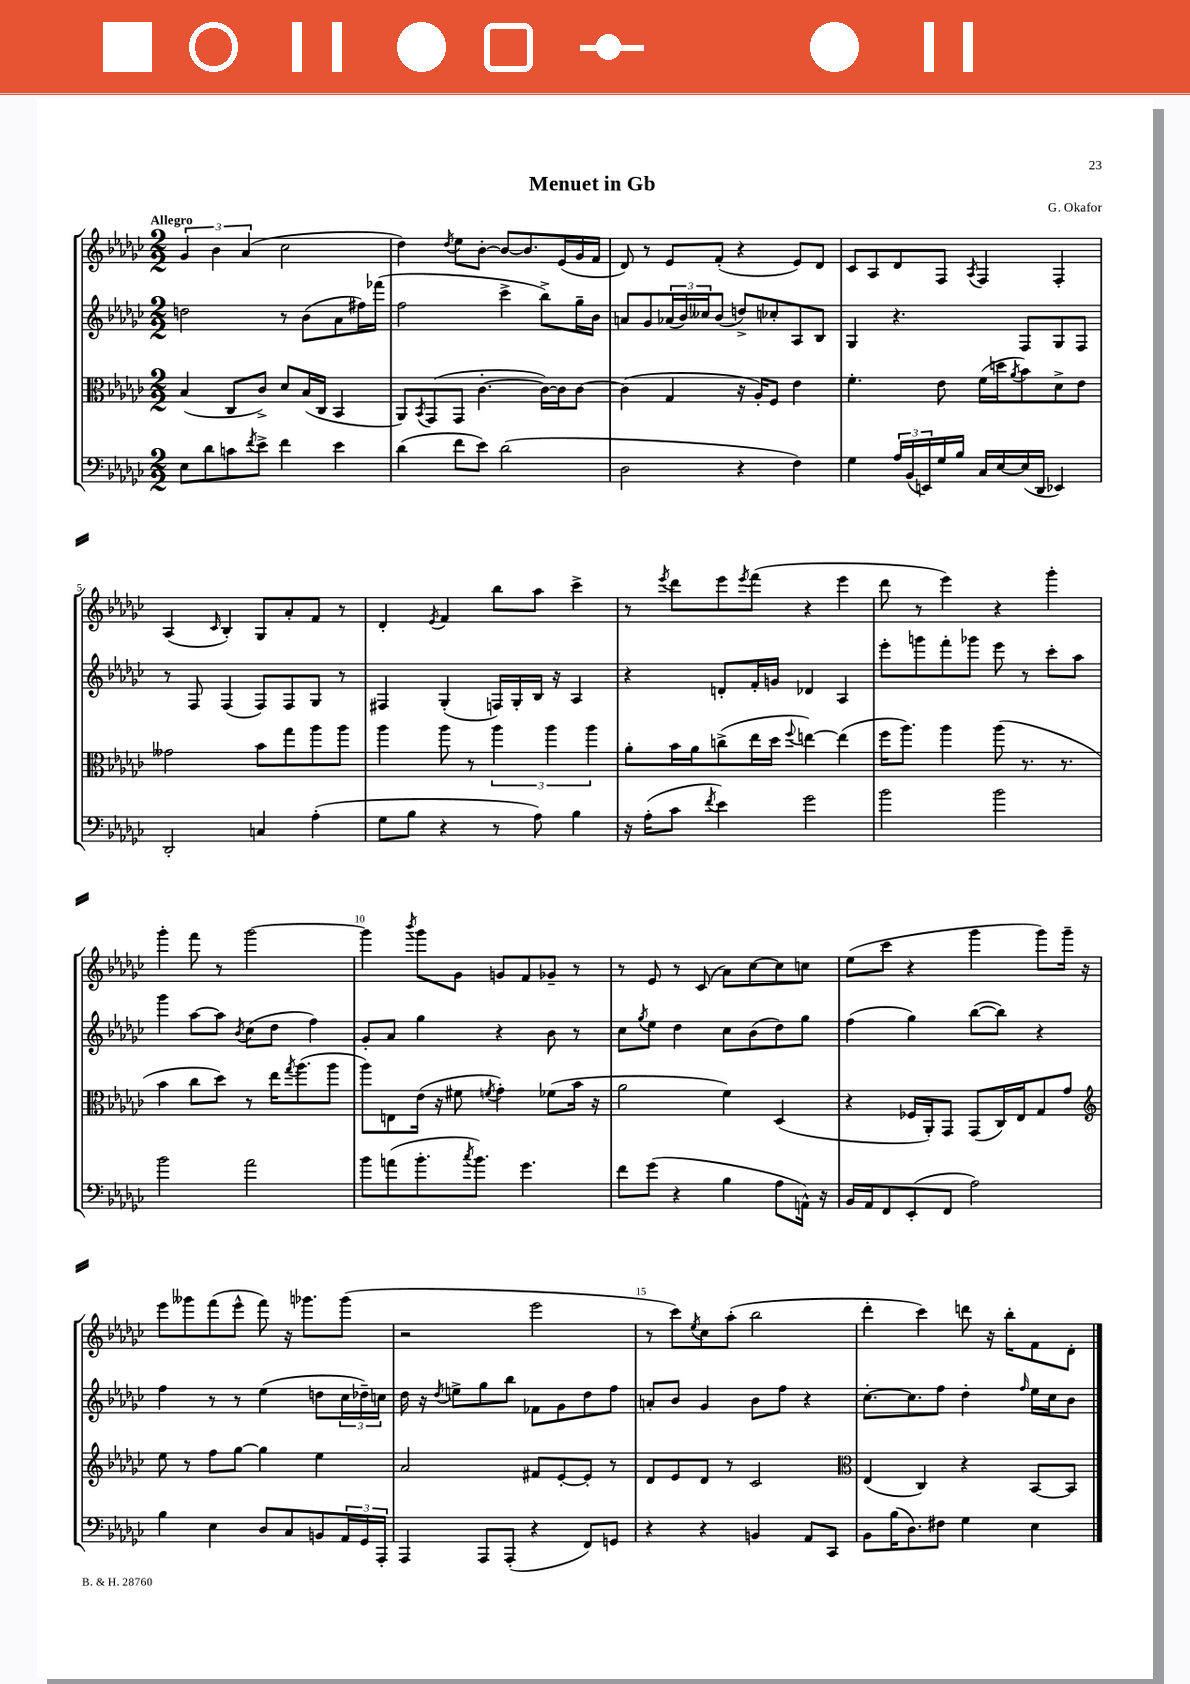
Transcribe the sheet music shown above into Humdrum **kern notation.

**kern	**kern	**kern	**kern
*staff4	*staff3	*staff2	*staff1
*clefF4	*clefC3	*clefG2	*clefG2
*k[b-e-a-d-g-c-]	*k[b-e-a-d-g-c-]	*k[b-e-a-d-g-c-]	*k[b-e-a-d-g-c-]
*M2/2	*M2/2	*M2/2	*M2/2
8E-	(4B-	2dd	6g-
8d-	.	.	.
.	.	.	6b-
8c	8C-	.	.
.	.	.	(6a-
8qf	.	.	.
8e-^	8c-^)	.	.
4f	8d-	8r	2cc-
.	(16B-	(8b-	.
.	16C-	.	.
4e-	4BB-	8a-	.
.	.	16ff#)	.
.	.	(16fff-	.
=	=	=	=
(4d-	8AA-)	2ff	4dd-)
.	8qBB-	.	.
.	(8GG-	.	.
.	.	.	8qdd-
8f	8GG-	.	8ee-
8e-)	[4.c-'	.	[8b-'
(2d-	.	4ccc-^	8b-_
.	.	.	8.b-]
.	16c-_)	8bb-^)	.
.	16c-]	.	(16e-
.	[8c-	16gg-~	16g-
.	.	16b-	16f
=	=	=	=
2D-	(4c-]	8a	8d-)
.	.	8g-	8r
.	4G-	(24a-	8e-
.	.	24b-)	.
.	.	24cc--	.
.	.	(8b-	(8f'
4r	16r	8dd^)	4r
.	16A-')	.	.
.	8F	8cc-'	.
4F)	4e-	8A-	8e-)
.	.	8B-	8d-
=	=	=	=
4G-	4.f'	4G-	8c-
.	.	.	8A-
24A-	.	4.r	8d-
(24BB-	.	.	.
24EE)	.	.	.
16G-	8e-	.	8F
16B-	.	.	.
.	.	.	8qA-
16C-	(16f	.	4F
[16E-	16dd	.	.
.	8qa-	.	.
(16E-]	8b-)	8F	.
16DD-	.	.	.
4EE-)	8d-^	8G-	4F'
.	8e-	8F	.
=	=	=	=
2DD-'	2g--	8r	(4A-
.	.	8F	.
.	.	.	16qqc-
.	.	(4F	4B-')
4C	8b-	8F)	8G-
.	8gg-	8F	8a-'
(4A-'	8aa-	8G-	8f
.	8aa-	8r	8r
=	=	=	=
8G-	4aa-	4F#	4d-'
8B-	.	.	.
.	.	.	8qe-
4r	8aa-	(4G-'	4f
.	8r	.	.
8r	6aa-	16F)	8bb-
.	.	16G-'	.
8A-)	.	16B-	8aa-
.	6aa-	.	.
.	.	16r	.
4B-	.	4A-	4ccc-^
.	6aa-	.	.
=	=	=	=
16r	8a-'	4r	8r
(16A-'	.	.	.
.	.	.	8qeee-
8c-	16b-	.	8ddd-
.	16a-	.	.
8qf	.	.	.
4e-)	(8cc^	8d'	8eee-
.	.	.	8qeee-
.	16ee-	16f'	(8fff
.	16dd-	16g	.
.	8qqff	.	.
2g-	[4ee)	4d-	4r
.	(4ee]	4A-	4eee-
=	=	=	=
2b-	16ff	8eee-'	8ddd-
.	8.aa-)	.	.
.	.	8ggg	8r
.	4aa-	8fff'	4eee-)
.	.	8ggg-	.
2b-	(8aa-	8eee-	4r
.	8.r	8r	.
.	.	8ccc-'	4ggg-'
.	8.r	.	.
.	.	8aa-	.
=	=	=	=
2b-	4b-	4ggg-	4ggg-'
.	8cc-	[8aa-	8fff
.	8dd-)	8aa-]	8r
.	.	8qb-	.
2a-	8r	(8cc-	[2ggg-
.	16ee-	8dd-	.
.	8qgg-	.	.
.	(8.aa-	.	.
.	.	4ff)	.
.	8aa-	.	.
=	=	=	=
8b-	8aa-)	8g-'	4ggg-]
(8a	8E	8a-	.
.	.	.	8qbbb-
8.b-'	(16e-	4gg-	8ggg-
.	16r	.	.
.	8f#	.	8g-
8qcc-	.	.	.
8.b-)	.	.	.
.	8qf	.	.
.	4g-')	4r	8g
4.g-	.	.	8f
.	(8f-	8b-	8g-~
.	16b-	8r	8r
.	16r	.	.
=	=	=	=
8f	2a-	8cc-	8r
.	.	8qgg-	.
(8g-	.	8ee-	8e-
4r	.	4dd-	8r
.	.	.	(8c-
4B-	4f)	8cc-	8a-)
.	.	(8b-	[8cc-
8A-	(4D-	8dd-)	8cc-]
16AA^^)	.	8gg-	8cc
16r	.	.	.
=	=	=	=
16BB-	4r	(4ff	(8ee-
16AA-	.	.	.
8FF	.	.	8ccc-
(8EE-'	16F-	4gg-)	4r
.	16AA-')	.	.
8FF	8GG-	.	.
2A-)	(8GG-	([8bb-	4ggg-
.	16C-)	8bb-])	.
.	16E-	.	.
.	8G-	4r	8ggg-)
.	8g-	.	16ggg-~
.	.	.	16r
=	=	=	=
*	*clefG2	*	*
4B-	8ee-	4ff	8eee-
.	8r	.	8ggg--
4E-	8ff	8r	(8fff
.	[8gg-	8r	8eee-^^
8D-	4gg-]	(4ee-	8fff)
8C-	.	.	16r
.	.	.	8.ggg-
8BB	4ee-	8dd	.
24AA-	.	24cc-	(8ggg-
24GG-	.	24dd-~)	.
24AAA-'	.	24cc	.
=	=	=	=
4AAA-	2a-	16dd-	2r
.	.	16r	.
.	.	8qdd-	.
.	.	8ee^	.
8AAA-	.	8gg-	.
(8AAA-'	.	8bb-	.
4r	8f#	8f-	2eee-
.	[8e-'	8g-	.
8FF)	8e-']	8dd-	.
8GG	8r	8ff	.
=	=	=	=
4r	8d-	8a'	8r
.	8e-	8b-	8ccc-)
.	.	.	8qee-
4r	8d-	4g-	8cc-
.	8r	.	(8aa-'
4BB	2c-	8b-	2bb-
.	.	8ff	.
8AA-	.	4r	.
8CC-	.	.	.
=	=	=	=
*	*clefC3	*	*
8BB-	(4E-	[8.cc-'	4ddd-'
(16B-	.	.	.
8.D-)	.	8.cc-]	.
.	4C-)	.	4ccc-)
8F#	.	8ff	.
4G-	4r	4dd-'	8ddd
.	.	.	16r
.	.	.	16bb-'
.	.	16qqff	.
4E-	[8BB-	16ee-	8f
.	.	16cc-	.
.	8BB-]	8b-	8d-'
==	==	==	==
*-	*-	*-	*-
